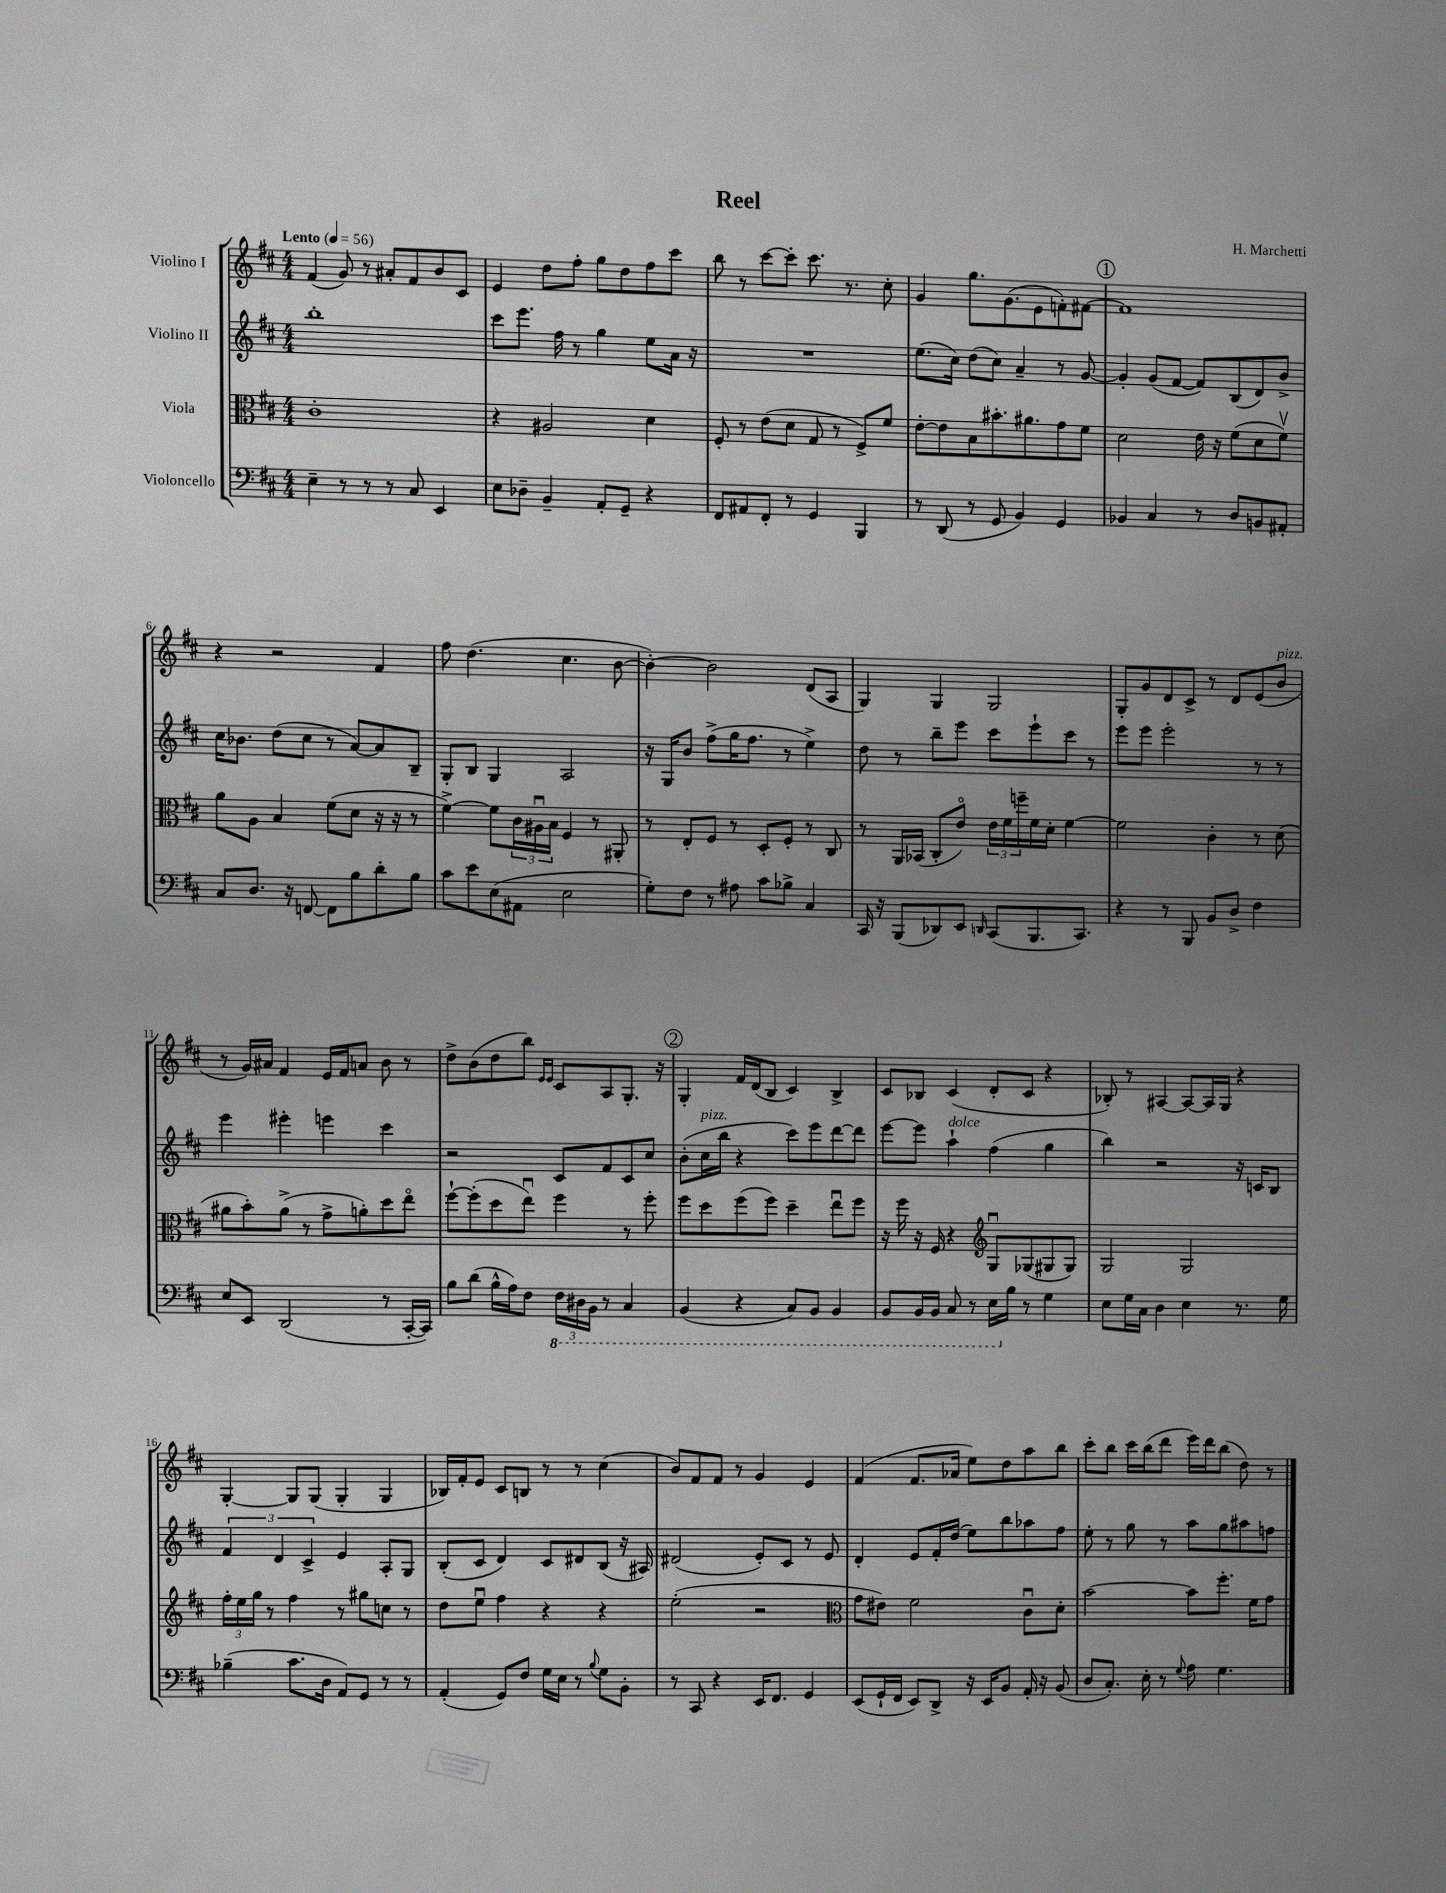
\header { title = "Reel" composer = "H. Marchetti" }
<<
\new StaffGroup <<
\new Staff = "s0" \with { instrumentName = "Violino I" } {
    \clef treble \key d \major \numericTimeSignature \time 4/4 \tempo "Lento" 4 = 56
    fis'4( g'8) r8 ais'8-. fis'8 b'8 cis'8 |
    e'4 d''8 fis''8-. g''8 d''8 fis''8 cis'''8 |
    b''8 r8 cis'''8~ cis'''8-. cis'''8. r8. cis''8-. |
    g'4 g''8. g'8.( e'8 f'8-.) fis'8~ |
    \mark \markup { \circle "1" } fis'1 |
    r4 r2 fis'4 |
    fis''8 d''4.( cis''4. b'8~ |
    b'4~-.) b'2 d'8( a8 |
    g4) g4 g2 |
    g8-. g'8 d'8 cis'8-> r8 d'8 e'8( b'8^\markup { \italic "pizz." } |
    r8 g'16) ais'16 fis'4 e'16 fis'16 a'8 b'8 r8 |
    d''8-> b'8( d''8 b''8) \grace { e'16 e'16 } cis'8 a8 g8.-. r16 |
    \mark \markup { \circle "2" } g4-. fis'16 d'16( b8 cis'4) b4-> |
    cis'8 bes8 cis'4( d'8-. cis'8 r4 |
    bes8-.) r8 ais4~ ais8~ ais16 g16 r4 |
    g4~-. g8 g8( g4-. g4 |
    bes16) fis'16-. e'8 cis'8 b8 r8 r8 cis''4( |
    b'8) fis'8 fis'8 r8 g'4 e'4 |
    fis'4( fis'8. aes'16 e''8) d''8 a''8 b''8 |
    cis'''8-. b''8 cis'''16 b''16( d'''8 e'''16) d'''16 b''8( d''8) r8 \bar "|." |
}
\new Staff = "s1" \with { instrumentName = "Violino II" } {
    \clef treble \key d \major \numericTimeSignature \time 4/4
    b''1-. |
    cis'''8 e'''8. fis''16 r8 g''4 e''8 a'16 r16 |
    R1 |
    e''8.( cis''16) d''8( cis''8) a'4-- r8 g'8~ |
    \mark \markup { \circle "1" } g'4-. g'8( fis'8~ fis'8) b8( d'8) b'8-> |
    cis''16 bes'8. d''8( cis''8 r8 a'8~) a'8 b8-- |
    g8-. b8 g4 a2 |
    r16 g16 b'8 fis''8->( g''16 fis''8. r8 e''4->) |
    d''8 r8 b''8-- e'''8 cis'''8 e'''8-! cis'''8 r8 |
    e'''8 e'''8 e'''2-. r8 r8 |
    e'''4 eis'''4-. e'''4 cis'''4 |
    r2 cis'8 fis'8 cis'8 cis''8 |
    \mark \markup { \circle "2" } b'8-.( cis''16^\markup { \italic "pizz." } b''16 r4 cis'''8) e'''8 d'''8~ d'''8 |
    e'''8~ e'''8 a''4-!^\markup { \italic "dolce" } fis''4( g''4 |
    b''4) r2 r16 c'16 b8 |
    \tuplet 3/2 { fis'4 d'4 cis'4-> } e'4 a8-. g8 |
    b8-.( cis'8 d'4) cis'8 dis'8 b8( r16 ais16) |
    dis'2( e'8-.) cis'8 r8 e'8 |
    d'4-. e'8 fis'16-. d''16( e''8) b''8 aes''8 fis''8 |
    e''8-. r8 g''8 r8 a''8 g''8 ais''8 f''8 \bar "|." |
}
\new Staff = "s2" \with { instrumentName = "Viola" } {
    \clef alto \key d \major \numericTimeSignature \time 4/4
    cis'1-. |
    r4 ais2 d'4 |
    fis8-. r8 e'8( d'8 g8 r8 fis8->) fis'8 |
    e'8~-. e'8 b8 bis'8.-. ais'8. g'8 fis'8 |
    \mark \markup { \circle "1" } d'2 e'16 r16 fis'8( d'8 fis'8\upbow) |
    a'8 a8 b4 fis'8( d'8 r16 r16 r8 |
    fis'4~->) fis'8 \tuplet 3/2 { cis'16 ais16\downbow b16 } fis4 r8 ais,8-. |
    r8 e8-. fis8 r8 d8-. fis8-. r8 cis8 |
    r8 a,16 bes,16( cis8-. e'8\flageolet) \tuplet 3/2 { e'16 fis'16 f''16-- } fis'16 d'16-. fis'4~ |
    fis'2 cis'4-. r8 d'8( |
    ais'8 b'8-.) ais'8->( r8 g'8-> a'8-.) d''8 e''8\flageolet |
    fis''8~-! fis''8-.( d''8 e''8\downbow) fis''4 r8 fis''8-. |
    \mark \markup { \circle "2" } fis''8 d''8 fis''8( fis''8) d''4-- e''8\downbow fis''8 |
    r16 fis''16 r16 fis16 r4 \clef treble g8\downbow ges8( gis8 gis8) |
    g2 g2 |
    \tuplet 3/2 { fis''16-. e''16 g''16 } r8 fis''4 r8 gis''8 c''8 r8 |
    d''8 e''8\downbow fis''4 r4 r4 |
    e''2-.( r2 |
    \clef alto g'8 eis'8) fis'2 cis'8\downbow d'8-. |
    b'2~ b'8 fis''8.-. fis'16 g'8 \bar "|." |
}
\new Staff = "s3" \with { instrumentName = "Violoncello" } {
    \clef bass \key d \major \numericTimeSignature \time 4/4
    e4-- r8 r8 r8 cis8 e,4 |
    e8 des8-- b,4-- a,8-. g,8-- r4 |
    fis,8 ais,8 fis,8-. r8 g,4 b,,4 |
    r8 d,8( r8 g,8 b,4) g,4 |
    \mark \markup { \circle "1" } bes,4 cis4 r8 d8 b,8 ais,8-. |
    cis8 d8. r16 f,8~ f,8 b8 d'8-. b8 |
    cis'8 e'8 e8( ais,8 e2 |
    g8-.) fis8 r8 ais8 cis'8 bes8-> cis4 |
    cis,16 r16 b,,8( des,8) e,8 \grace { d,16 } cis,8( b,,8. cis,8.) |
    r4 r8 b,,8 b,8 d8-> fis4 |
    e8 e,8 d,2( r8 cis,16~-. cis,16) |
    b8 d'8( b16-^ a16) fis8 \tuplet 3/2 { \ottava #-1 fis,16 dis,16 b,,16 } r8 cis,4 |
    \mark \markup { \circle "2" } b,,4( r4 cis,8) b,,8 b,,4 |
    b,,8 b,,16 b,,16 cis,8 r8 e,16 \ottava #0 b16 r8 g4 |
    e8 g16 cis16 d4 e4 r8. g16 |
    bes4--( cis'8. d16 a,8) g,8 r8 r8 |
    a,4-.( g,8) fis8 g16 e16 r8 \appoggiatura { b8 } g8 b,8-. |
    r8 cis,8 r4 e,16 fis,8. g,4 |
    e,8( g,16-! fis,16 e,8) d,8-> r16 e,16 b,8 a,16-. r16 b,8( |
    d8 cis8.-.) e16-. r8 \appoggiatura { g8 } a8 g4. \bar "|." |
}
>>
>>
